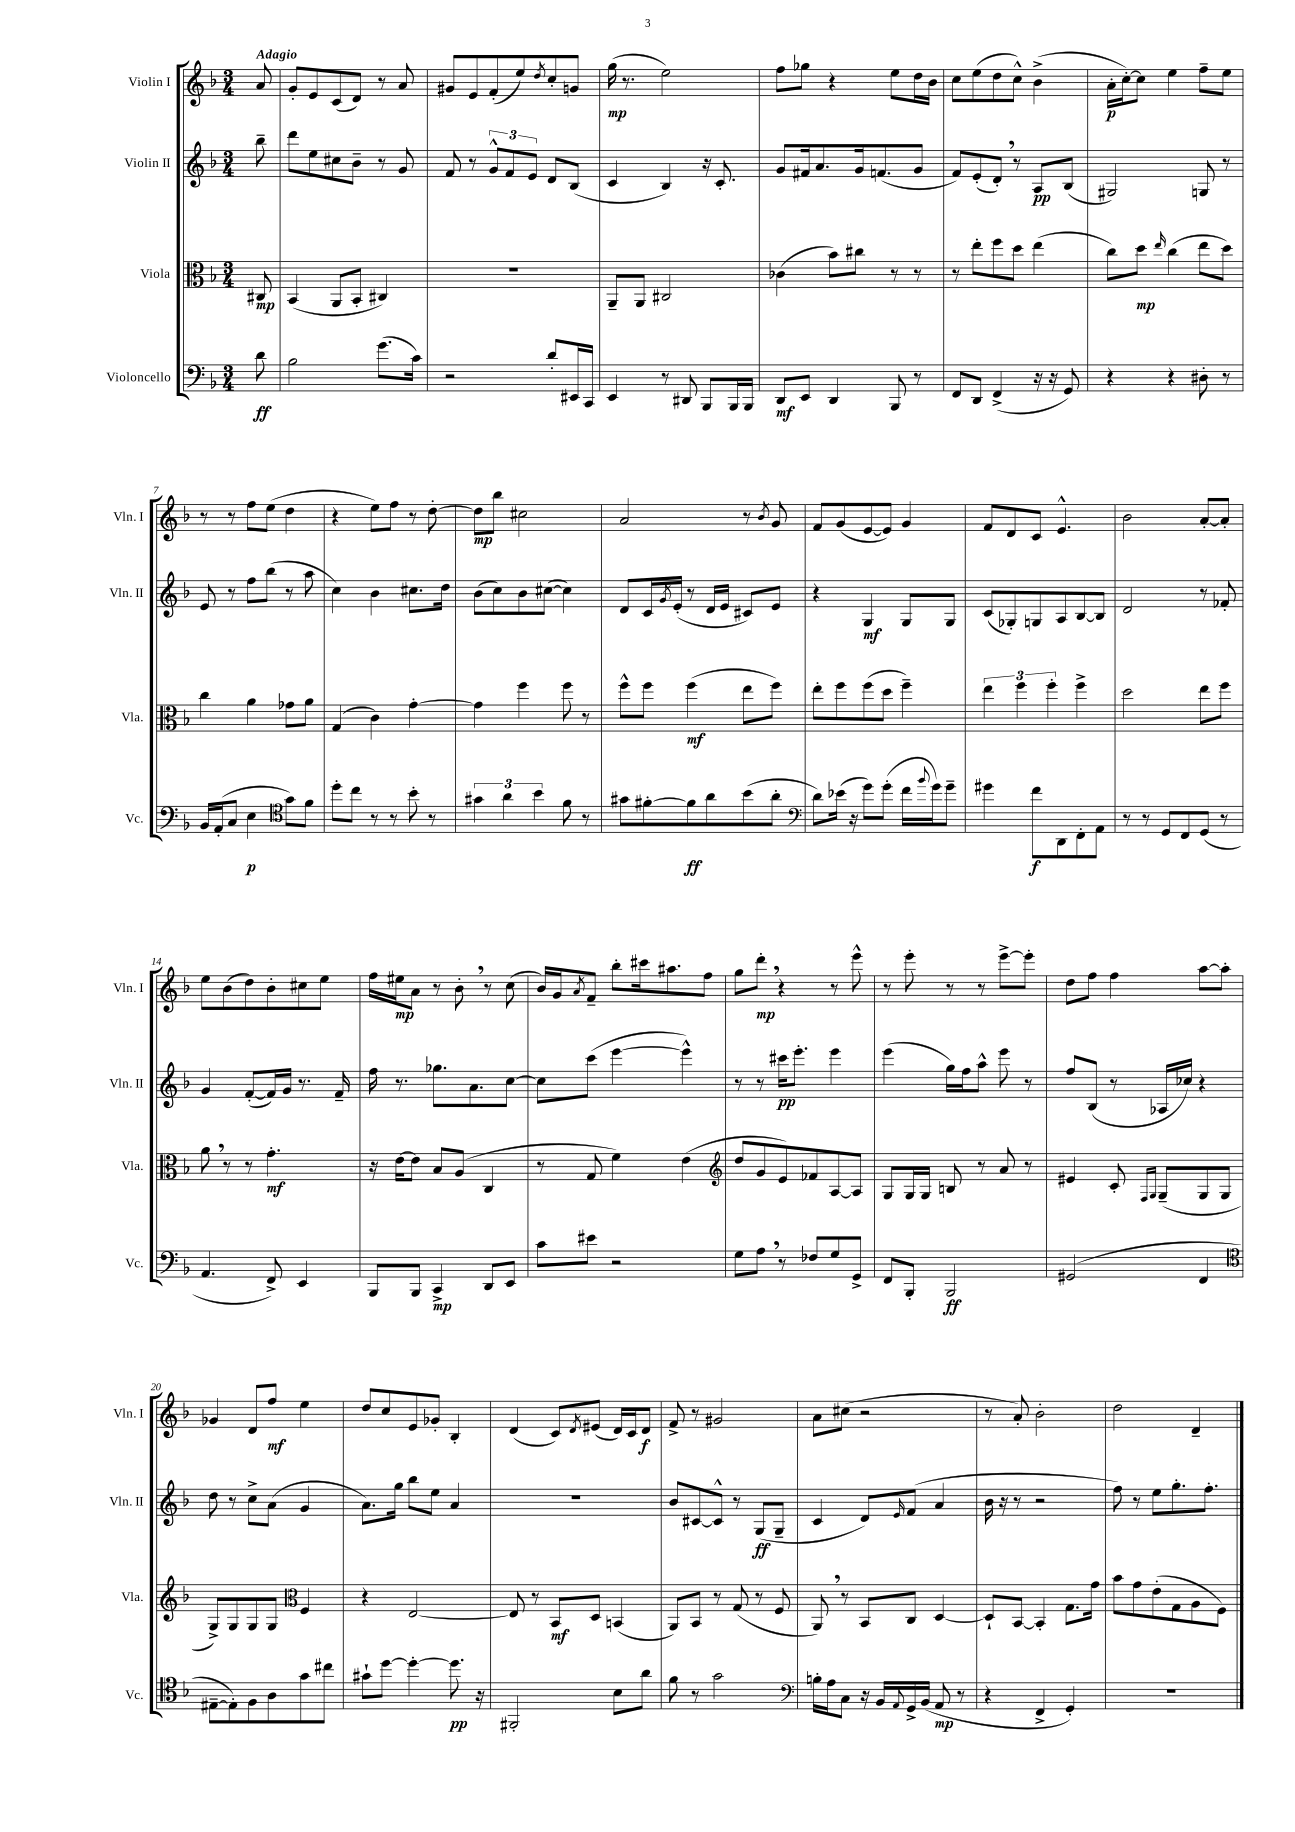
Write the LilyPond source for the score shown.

<<
\new StaffGroup <<
\new Staff = "s0" \with { instrumentName = "Violin I" shortInstrumentName = "Vln. I" } {
    \clef treble \key f \major \numericTimeSignature \time 3/4 \partial 8 \tempo "Adagio"
    a'8 |
    g'8-. e'8 c'8( d'8) r8 a'8 |
    gis'8 e'8 f'8-.( e''8) \acciaccatura { d''8 } c''8-. g'8 |
    g''16\mp( r8. e''2) |
    f''8 ges''8 r4 e''8 d''16 bes'16 |
    c''8 e''8( d''8 c''8-^) bes'4->( |
    a'16-.\p c''16~-.) c''8 e''4 f''8-- e''8 |
    r8 r8 f''8 e''8( d''4 |
    r4 e''8) f''8 r8 d''8~-. |
    d''8\mp bes''8 cis''2 |
    a'2 r8 \acciaccatura { bes'8 } g'8 |
    f'8 g'8( e'8~ e'8) g'4 |
    f'8 d'8 c'8 e'4.-^ |
    bes'2 a'8~-. a'8-. |
    e''8 bes'8( d''8) bes'8-. cis''8 e''8 |
    f''16 eis''16\mp a'8 r8 bes'8-. \breathe r8 c''8( |
    bes'16) g'16 \acciaccatura { a'8 } f'8-- bes''8-. cis'''16 ais''8. f''8 |
    g''8 d'''8-.\mp \breathe r4 r8 e'''8-^ |
    r8 e'''8-. r8 r8 e'''8~-> e'''8-. |
    d''8 f''8 f''4 a''8~ a''8-. |
    ges'4 d'8 f''8\mf e''4 |
    d''8 c''8 e'8 ges'8-. bes4-. |
    d'4( c'8) \acciaccatura { d'8 } eis'8( d'16) c'16 d'8\f |
    f'8-> r8 gis'2 |
    a'8 cis''8( r2 |
    r8 a'8-.) bes'2-. |
    d''2 d'4-- \bar "|." |
}
\new Staff = "s1" \with { instrumentName = "Violin II" shortInstrumentName = "Vln. II" } {
    \clef treble \key f \major \numericTimeSignature \time 3/4 \partial 8
    bes''8-- |
    d'''8 e''8 cis''8 bes'8-- r8 g'8 |
    f'8 r8 \tuplet 3/2 { g'8-^ f'8 e'8 } d'8 bes8( |
    c'4 bes4) r16 c'8.-. |
    g'8 fis'16 a'8. g'16 f'8.( g'8 |
    f'8) e'8-.( d'8-.) \breathe r8 a8\pp bes8( |
    gis2) g8 r8 |
    e'8 r8 f''8 bes''8( r8 a''8 |
    c''4) bes'4 cis''8. d''16 |
    bes'8( c''8) bes'8 cis''8~( cis''4) |
    d'8 c'16 \acciaccatura { g'8 } e'16-.( r8 d'16 e'16 cis'8) e'8 |
    r4 g4\mf g8 g8 |
    c'8( ges8-.) g8 a8 bes8~ bes8 |
    d'2 r8 fes'8-. |
    g'4 f'8~-.( f'16) g'16 r8. f'16-- |
    f''16 r8. ges''8. a'8. c''8~ |
    c''8 c'''8( e'''4~ e'''4-^) |
    r8 r8 cis'''16\pp e'''8.-. e'''4 |
    e'''4( g''16) f''16 a''8-^ e'''8 r8 |
    f''8 bes8( r8 aes16 ces''16) r4 |
    d''8 r8 c''8-> a'8( g'4 |
    a'8.) g''16 bes''8 e''8 a'4 |
    R2. |
    bes'8 cis'8~ cis'8-^ r8 g8\ff( g8-- |
    c'4 d'8) \grace { e'16 } f'8( a'4 |
    bes'16 r16 r8 r2 |
    f''8) r8 e''8 g''8.-. f''8.-. \bar "|." |
}
\new Staff = "s2" \with { instrumentName = "Viola" shortInstrumentName = "Vla." } {
    \clef alto \key f \major \numericTimeSignature \time 3/4 \partial 8
    cis8\mp |
    bes,4( a,8 bes,8-. cis4) |
    R2. |
    a,8-- a,8 cis2 |
    ces'4( bes'8) cis''8 r8 r8 |
    r8 e''8-. f''8 d''8 e''4( |
    c''8) d''8\mp \grace { e''16 } c''4( e''8 d''8) |
    c''4 a'4 ges'8 a'8 |
    g4( c'4) g'4~-. |
    g'4 f''4 f''8 r8 |
    f''8-^ f''8 f''4\mf( e''8 f''8) |
    e''8-. f''8 f''8( d''8 f''4--) |
    \tuplet 3/2 { e''4 f''4 f''4-. } f''4-> |
    d''2 e''8 f''8 |
    a'8 \breathe r8 r8 g'4.-.\mf |
    r16 e'16~ e'8 bes8 a8( c4 |
    r8 g8 f'4) e'4( |
    \clef treble d''8 g'8 e'8) fes'8 a8~ a8 |
    g8 g16 g16 b8 r8 a'8 r8 |
    eis'4 c'8-. \grace { f16 g16 } g8--( g8 g8 |
    g8->) g8 g8 g8 \clef alto f4 |
    r4 e2~ |
    e8 r8 bes,8\mf d8 b,4( |
    a,8) bes,8 r8 g8( r8 f8 |
    a,8) \breathe r8 bes,8 c8 d4~ |
    d8-! bes,8~ bes,4-. g8. g'16 |
    bes'8 g'8 e'8-.( g8 a8 f8) \bar "|." |
}
\new Staff = "s3" \with { instrumentName = "Violoncello" shortInstrumentName = "Vc." } {
    \clef bass \key f \major \numericTimeSignature \time 3/4 \partial 8
    d'8\ff |
    bes2 g'8.( c'16) |
    r2 d'8-. eis,16 c,16 |
    e,4 r8 dis,8 bes,,8 bes,,16 bes,,16 |
    d,8\mf e,8 d,4 bes,,8 r8 |
    f,8 d,8 f,4->( r16 r16 g,8) |
    r4 r4 dis8-. r8 |
    bes,16 a,16-.( c8 e4\p \clef tenor g'8) f'8 |
    d''8-. c''8 r8 r8 bes'8-. r8 |
    \tuplet 3/2 { gis'4 a'4 bes'4 } f'8 r8 |
    gis'8 fis'8~-. fis'8\ff a'8 bes'8( a'8-. |
    \clef bass d'8) ees'16( r16 g'8) g'8-.( f'16 \appoggiatura { bes'8 } g'16) g'8-- |
    gis'4 f'8\f d,8 f,8-. a,8 |
    r8 r8 g,8 f,8 g,8( r8 |
    a,4. f,8->) e,4 |
    bes,,8 bes,,8 c,4->\mp d,8 e,8 |
    c'8 eis'8 r2 |
    g8 a8 \breathe r8 fes8 g8 g,8-> |
    f,8 bes,,8-. bes,,2\ff |
    gis,2( f,4 |
    \clef tenor eis8~-- eis8-.) f8 a8 g'8 cis''8 |
    gis'8-! d''8~ d''4~-. d''8.\pp r16 |
    fis,2-. bes8 a'8 |
    f'8 r8 g'2 |
    \clef bass b16-. a16 c8 r16 bes,16 \appoggiatura { a,8 } g,16-> bes,16( a,8\mp r8 |
    r4 f,4-> g,4-.) |
    R2. \bar "|." |
}
>>
>>
